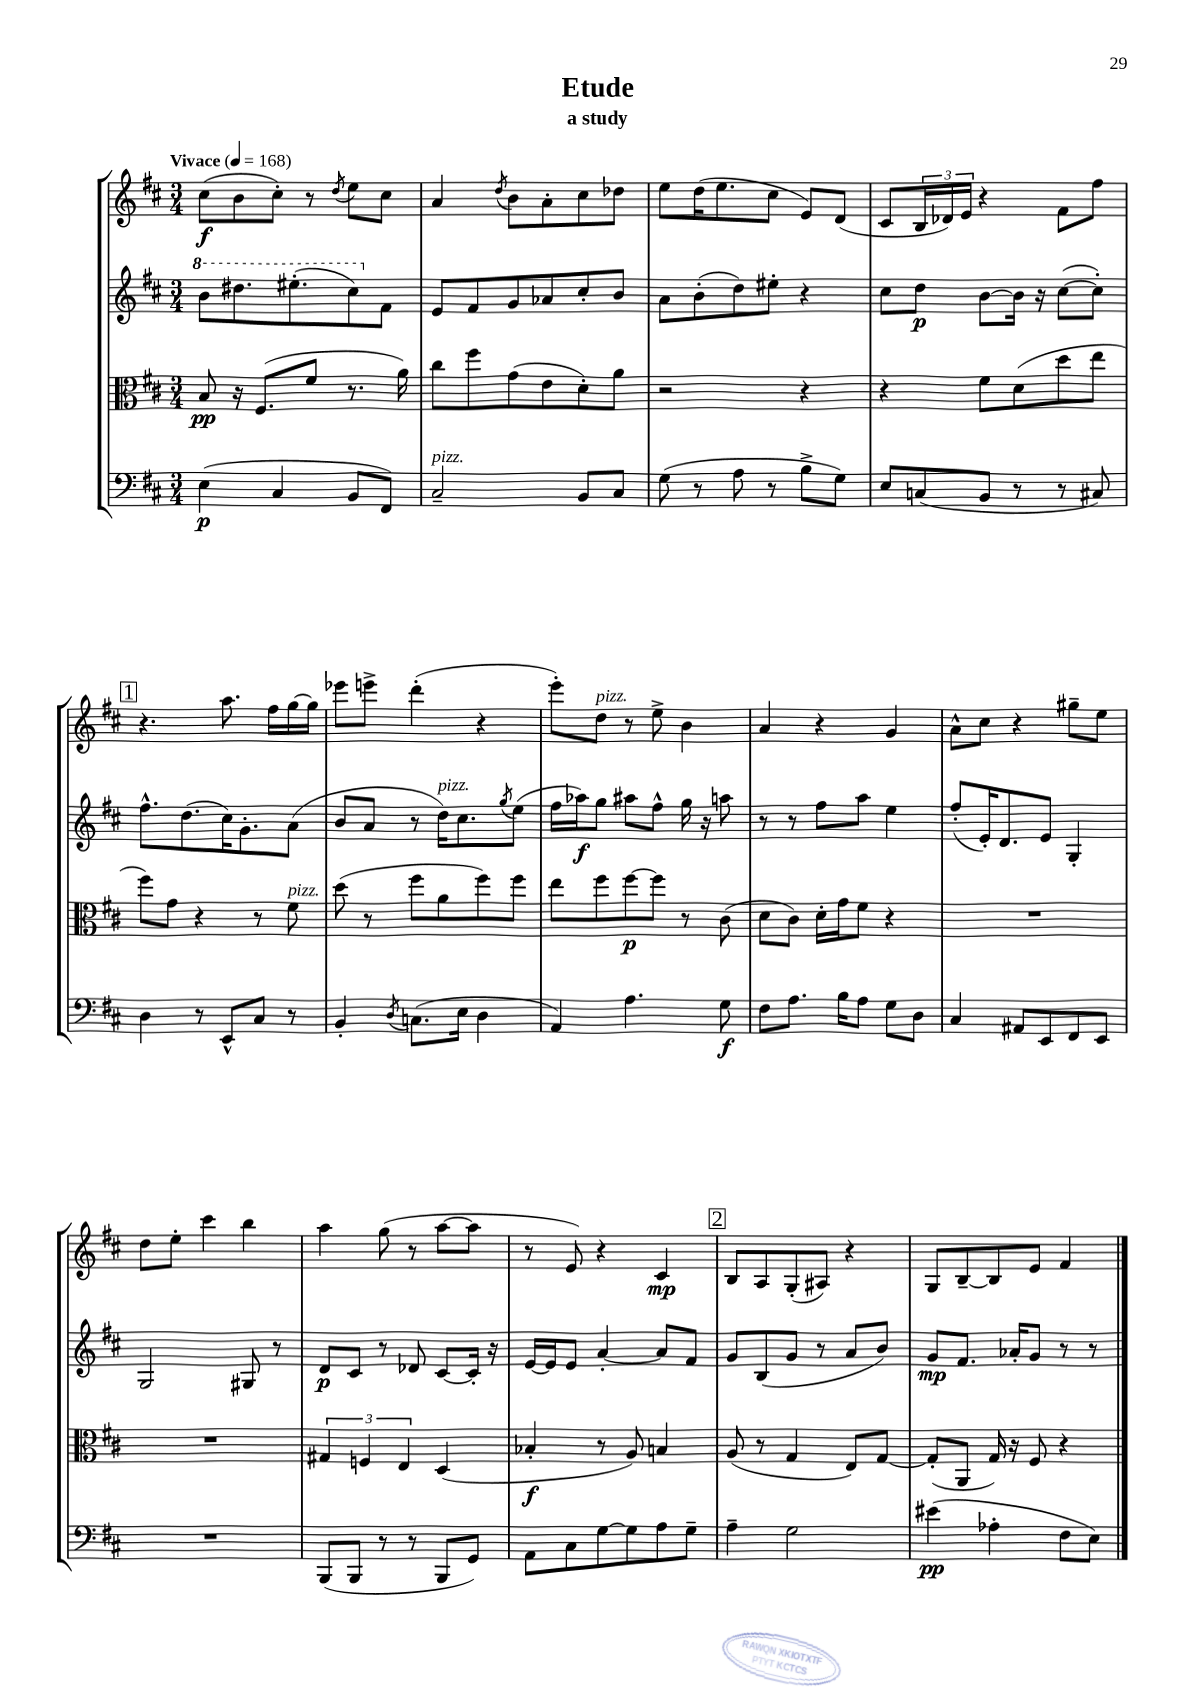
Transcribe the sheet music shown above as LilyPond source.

\header { title = "Etude" subtitle = "a study" }
<<
\new StaffGroup <<
\new Staff = "s0" {
    \clef treble \key d \major \numericTimeSignature \time 3/4 \tempo "Vivace" 4 = 168
    cis''8\f( b'8 cis''8-.) r8 \acciaccatura { d''8 } e''8 cis''8 |
    a'4 \acciaccatura { d''8 } b'8 a'8-. cis''8 des''8 |
    e''8 d''16( e''8. cis''8 e'8) d'8( |
    cis'8 \tuplet 3/2 { b16 des'16) e'16 } r4 fis'8 fis''8 |
    \mark \markup { \box "1" } r4. a''8. fis''16 g''16~ g''16 |
    ees'''8 e'''8-> d'''4-.( r4 |
    e'''8-.) d''8^\markup { \italic "pizz." } r8 e''8-> b'4 |
    a'4 r4 g'4 |
    a'8-^ cis''8 r4 gis''8-- e''8 |
    d''8 e''8-. cis'''4 b''4 |
    a''4 g''8( r8 a''8~ a''8 |
    r8 e'8) r4 cis'4\mp |
    \mark \markup { \box "2" } b8 a8 g8-.( ais8) r4 |
    g8 b8~-- b8 e'8 fis'4 \bar "|." |
}
\new Staff = "s1" {
    \clef treble \key d \major \numericTimeSignature \time 3/4
    \ottava #1 b''8 dis'''8. eis'''8.-.( cis'''8) \ottava #0 fis'8 |
    e'8 fis'8 g'8 aes'8 cis''8-. b'8 |
    a'8 b'8-.( d''8) eis''8-. r4 |
    cis''8 d''8\p b'8~ b'16 r16 cis''8~( cis''8-.) |
    \mark \markup { \box "1" } fis''8.-^ d''8.( cis''16) g'8.-. a'8( |
    b'8 a'8 r8 d''16^\markup { \italic "pizz." }) cis''8. \acciaccatura { g''8 } e''8( |
    fis''16 aes''16\f) g''8 ais''8 fis''8-^ g''16 r16 a''8 |
    r8 r8 fis''8 a''8 e''4 |
    fis''8-.( e'16-.) d'8. e'8 g4-. |
    g2 gis8 r8 |
    d'8\p cis'8 r8 des'8 cis'8~ cis'16-. r16 |
    e'16~ e'16 e'8 a'4~-. a'8 fis'8 |
    \mark \markup { \box "2" } g'8 b8( g'8 r8 a'8 b'8) |
    g'8\mp fis'8. aes'16-. g'8 r8 r8 \bar "|." |
}
\new Staff = "s2" {
    \clef alto \key d \major \numericTimeSignature \time 3/4
    b8\pp r16 fis8.( fis'8 r8. a'16) |
    cis''8 fis''8 g'8( e'8 d'8-.) a'8 |
    r2 r4 |
    r4 fis'8 d'8( d''8 e''8 |
    \mark \markup { \box "1" } fis''8) g'8 r4 r8 fis'8^\markup { \italic "pizz." } |
    d''8( r8 fis''8 a'8 fis''8) fis''8 |
    e''8 fis''8 fis''8~\p fis''8 r8 cis'8( |
    d'8 cis'8) d'16-. g'16 fis'8 r4 |
    R2. |
    R2. |
    \tuplet 3/2 { gis4 f4 e4 } d4( |
    bes4-.\f r8 a8) b4 |
    \mark \markup { \box "2" } a8( r8 g4 e8) g8~ |
    g8-.( a,8 g16) r16 fis8 r4 \bar "|." |
}
\new Staff = "s3" {
    \clef bass \key d \major \numericTimeSignature \time 3/4
    e4\p( cis4 b,8 fis,8) |
    cis2--^\markup { \italic "pizz." } b,8 cis8 |
    g8( r8 a8 r8 b8-> g8) |
    e8 c8( b,8 r8 r8 cis8) |
    \mark \markup { \box "1" } d4 r8 e,8-^ cis8 r8 |
    b,4-. \acciaccatura { d8 } c8.( e16 d4 |
    a,4) a4. g8\f |
    fis8 a8. b16 a8 g8 d8 |
    cis4 ais,8 e,8 fis,8 e,8 |
    R2. |
    b,,8( b,,8 r8 r8 b,,8 g,8) |
    a,8 cis8 g8~ g8 a8 g8-- |
    \mark \markup { \box "2" } a4-- g2 |
    eis'4\pp( aes4-. fis8 e8) \bar "|." |
}
>>
>>
\layout { \context { \Score \remove "Bar_number_engraver" } }
